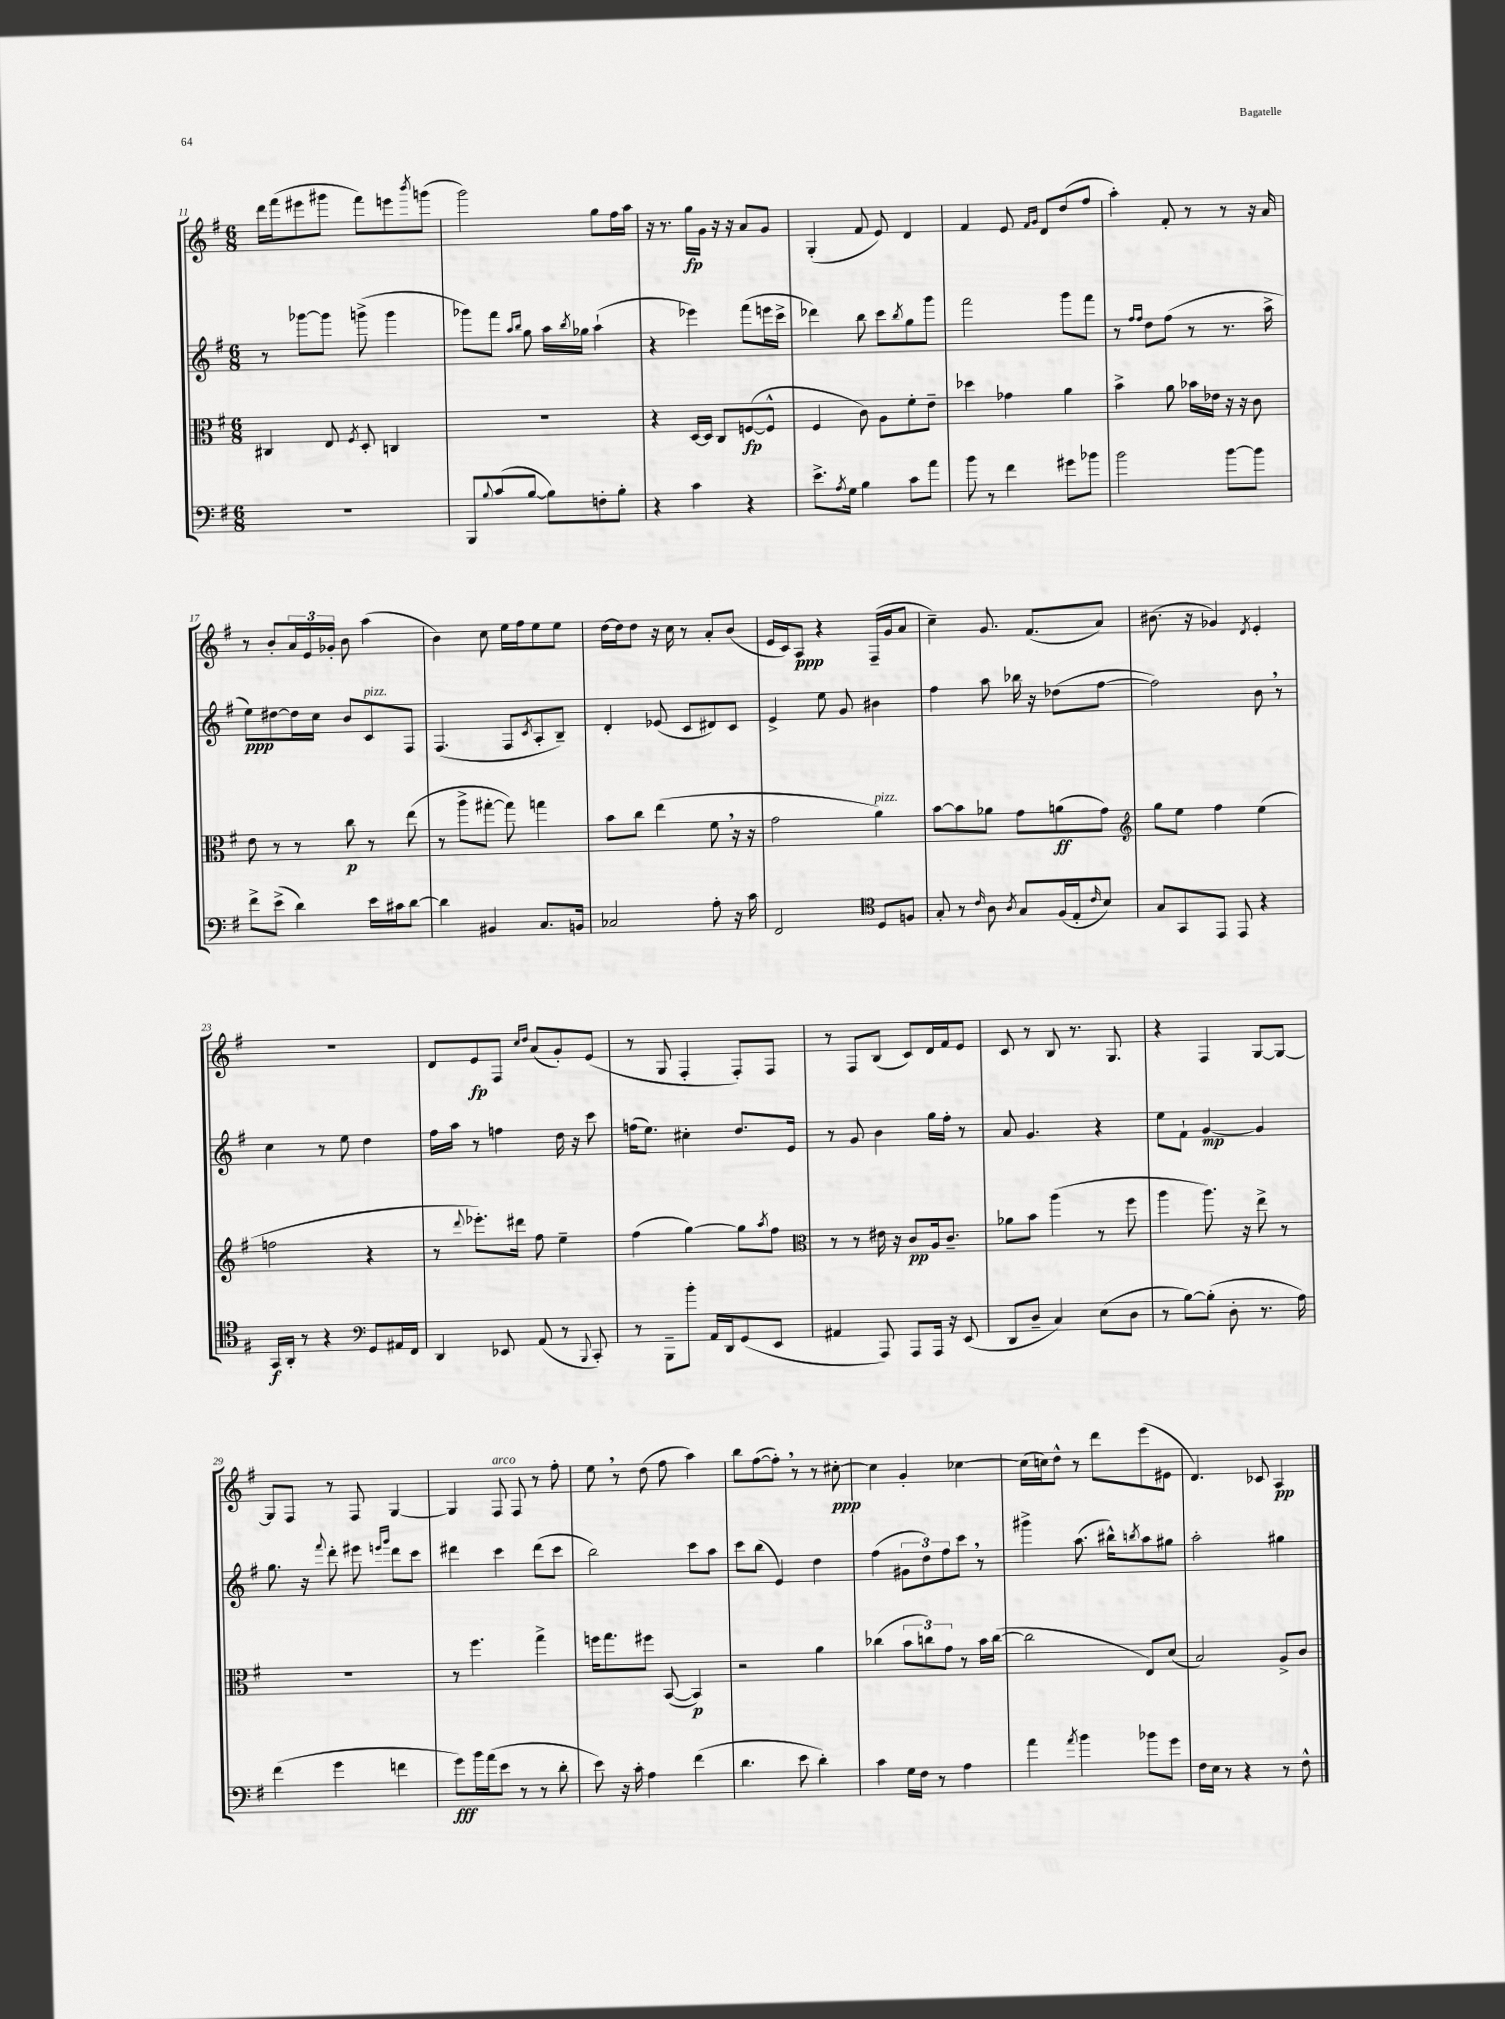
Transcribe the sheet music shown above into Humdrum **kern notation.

**kern	**kern	**kern	**kern
*staff4	*staff3	*staff2	*staff1
*clefF4	*clefC3	*clefG2	*clefG2
*k[f#]	*k[f#]	*k[f#]	*k[f#]
*M6/8	*M6/8	*M6/8	*M6/8
2.r	4C#	8r	16ddd
.	.	.	(16fff#
.	.	[8ggg-	8eee#
.	8E	8ggg-]	8ggg#
.	8qF#	.	.
.	8D'	(8ggg^	8fff#)
.	4C	4ggg	8eee
.	.	.	8qbbb
.	.	.	(8ggg
=	=	=	=
8BBB	2.r	8ggg-)	2ggg)
8qqB	.	.	.
(8c	.	8fff#	.
.	.	16qqaa	.
.	.	16qqbb	.
[8B	.	8gg	.
8B])	.	16aa	.
.	.	8qbb	.
.	.	16gg-	.
8F'	.	(4aa`	8gg
8B'	.	.	16ff#
.	.	.	16aa
=	=	=	=
4r	4r	4r	16r
.	.	.	8.r
4c	[16D	4eee-)	16gg
.	16D]	.	16g
.	8C	.	16r
.	.	.	16r
4r	([8F	(8fff#	8a
.	8F^^]	16eee	8g
.	.	16ccc^	.
=	=	=	=
8.e^	4F#	4ddd-)	(4G'
8qA	.	.	.
16G	.	.	.
4B	8c)	8bb	8f#
.	8A	8ccc	8e)
.	.	8qbb	.
8c	8f#'	8gg	4d
8a	8e~	8ggg	.
=	=	=	=
8b	4dd-	2fff#	4f#
8r	.	.	.
4f#	4g-	.	8e
.	.	.	16qqf#
.	.	.	16qqg
.	.	.	8d
8g#	4a	8ggg	(8dd
8b-	.	8fff#	8ff#
=	=	=	=
2b	4b^	8r	4aa')
.	.	16qqff#	.
.	.	16qqff#	.
.	.	8dd	.
.	8a	(8ff#	8f#'
.	16b-	8r	8r
.	16e-	.	.
[8b	16r	8.r	8r
.	16r	.	.
8b]	8c	.	16r
.	.	16aa^	16a
=	=	=	=
8f#^	8e	8ee)	8r
(8e^	8r	[8dd#	8b'
4d)	8r	16dd#]	24a
.	.	.	24e
.	.	16cc	.
.	.	.	24g-'
.	8cc	8b	8b
16e	8r	8c	(4aa
16c#	.	.	.
[8d	(8ee	8F#	.
=	=	=	=
4d]	8r	(4.F#	4b)
.	8aa^	.	.
4BB#	[8gg#'	.	8cc
.	8gg#])	8F#	16ee
.	.	.	16ff#
.	.	8qc	.
8.C	4gg	8A'	8ee
.	.	8B~)	8ee
16BB	.	.	.
=	=	=	=
2C-	8b	4d'	[16dd
.	.	.	16dd]
.	8cc	.	8dd
.	(4ee	(8e-	16r
.	.	.	16cc
.	.	8c	8r
8A'	8f#	8d#)	8a'
16r	16r	8c	(8b
16c	16r	.	.
=	=	=	=
2FF#	2g	4e^	16e
.	.	.	16c)
.	.	.	8A
.	.	8ee	4r
.	.	8g	.
*clefC4	*	*	*
8D	4a)	4b#	(16F#~
.	.	.	16g
8F	.	.	8a
=	=	=	=
8G'	[8b	4ff#	4cc~)
8r	8b]	.	.
16qqc	.	.	.
8A	8a-	8aa	8.g
8qA	.	.	.
8G	8g	16bb-	.
.	.	16r	(8.f#
(16F#	(8a	(8dd-	.
16E'	.	.	.
16qqc	.	.	.
8B)	8g)	[8ff#	8a)
=	=	=	=
*	*clefG2	*	*
8G	8gg	2ff#])	(8.b#
8GG	8ee	.	.
.	.	.	16r
8EE	4ff#	.	4g-)
8EE	.	.	.
.	.	.	8qd
4r	(4ee	8b	4e'
.	.	8r	.
=	=	=	=
16GG	2ff	4cc	2.r
16AA'	.	.	.
8r	.	.	.
4r	.	8r	.
.	.	8ee	.
*clefF4	*	*	*
8GG	4r	4dd	.
16AA#	.	.	.
16FF#	.	.	.
=	=	=	=
4DD	8r	16ff#	8d
.	.	16aa	.
.	8qqddd	.	.
.	8.eee-')	8r	8e
8EE-	.	4ff	8F#
.	16ddd#	.	.
.	.	.	16qqcc
.	.	.	16qqdd
(8AA	8ff#	.	(8a
8r	4ee~	16dd	8g')
.	.	16r	.
8qqBBB	.	.	.
8CC')	.	8ccc	(8e
=	=	=	=
8r	(4ff#	(16ff	8r
.	.	8.ee)	.
8BBB~	.	.	8G
8b'	[4gg)	4cc#'	4F#'
16AA	.	.	.
16DD	.	.	.
(8GG	8gg]	8.dd	8F#')
.	8qaa	.	.
8EE	8ff#	.	8F#
.	.	16e	.
=	=	=	=
*	*clefC3	*	*
4AA#	8r	8r	8r
.	8r	8g	8F#
8AAA)	16e#	4b	(8B
.	16r	.	.
8AAA	8c	.	8c)
16AAA	16A	16gg	16d
16r	8.c~	16ff#'	16f#
(8EE	.	8r	8e
=	=	=	=
8DD	8a-	8a	8c
8D~	8b	4.g	8r
4C)	(4aa	.	8B
.	.	.	8.r
(8E	8r	4r	.
.	.	.	8.G
8D	8ff#	.	.
=	=	=	=
8r	4aa	8ee	4r
[8B)	.	8f#`	.
(8B']	8.aa)	[4g	4F#
8D'	.	.	.
.	16r	.	.
8.r	8ee^	4g]	[8G
.	8r	.	8G_
16A)	.	.	.
=	=	=	=
(4f#	2.r	8.gg	8G]
.	.	.	8F#
.	.	16r	.
.	.	8qqfff#	.
4g	.	8ddd'	8r
.	.	8eee#	8F#
.	.	16qqeee	.
.	.	16qqggg	.
4f	.	8ddd	[4G
.	.	8ccc	.
=	=	=	=
8g)	8r	4ddd#	4G]
16b	4.ff#	.	.
(16a	.	.	.
8e	.	4ccc	8F#
8r	.	.	8F#
8r	4gg^	(8ddd#	8r
8d'	.	8ccc	8ff#'
=	=	=	=
8e)	16ff	2bb)	8ee
.	8.gg	.	.
16r	.	.	8r
16c'	.	.	.
4A	8ff#	.	(8dd
.	([8BB	.	8ff#
(4f#	4BB])	8ccc	4aa)
.	.	8aa	.
=	=	=	=
4.d	2r	8ccc	8bb
.	.	(8bb	([8ff#
.	.	4e)	8ff#'])
8e	.	.	8r
4d')	4a	4dd	8r
.	.	.	[8cc#'
=	=	=	=
4c	(4cc-	(4ff#	4cc#]
16G	12b	12g#	4g'
16F#	.	.	.
.	12cc)	12dd)	.
8r	.	.	.
.	12g	12ff#	.
4A	8r	8ccc	[4cc-
.	16b	8r	.
.	([16cc	.	.
=	=	=	=
4a	2cc]	4ggg#^	(16cc-]
.	.	.	16cc)
.	.	.	8dd^^
8qa	.	.	.
4b	.	(8.aa	8r
.	.	.	8ddd
.	.	16bb#^^)	.
.	.	8qbb	.
8b-	8E)	8aa	(8eee
8g	(8d	8gg#	8e#
=	=	=	=
16F#	2B)	2aa'	4.d)
16E	.	.	.
8r	.	.	.
4r	.	.	.
.	.	.	8c-
8r	8A^	4gg#	4A
8F#^^	8c	.	.
==	==	==	==
*-	*-	*-	*-
